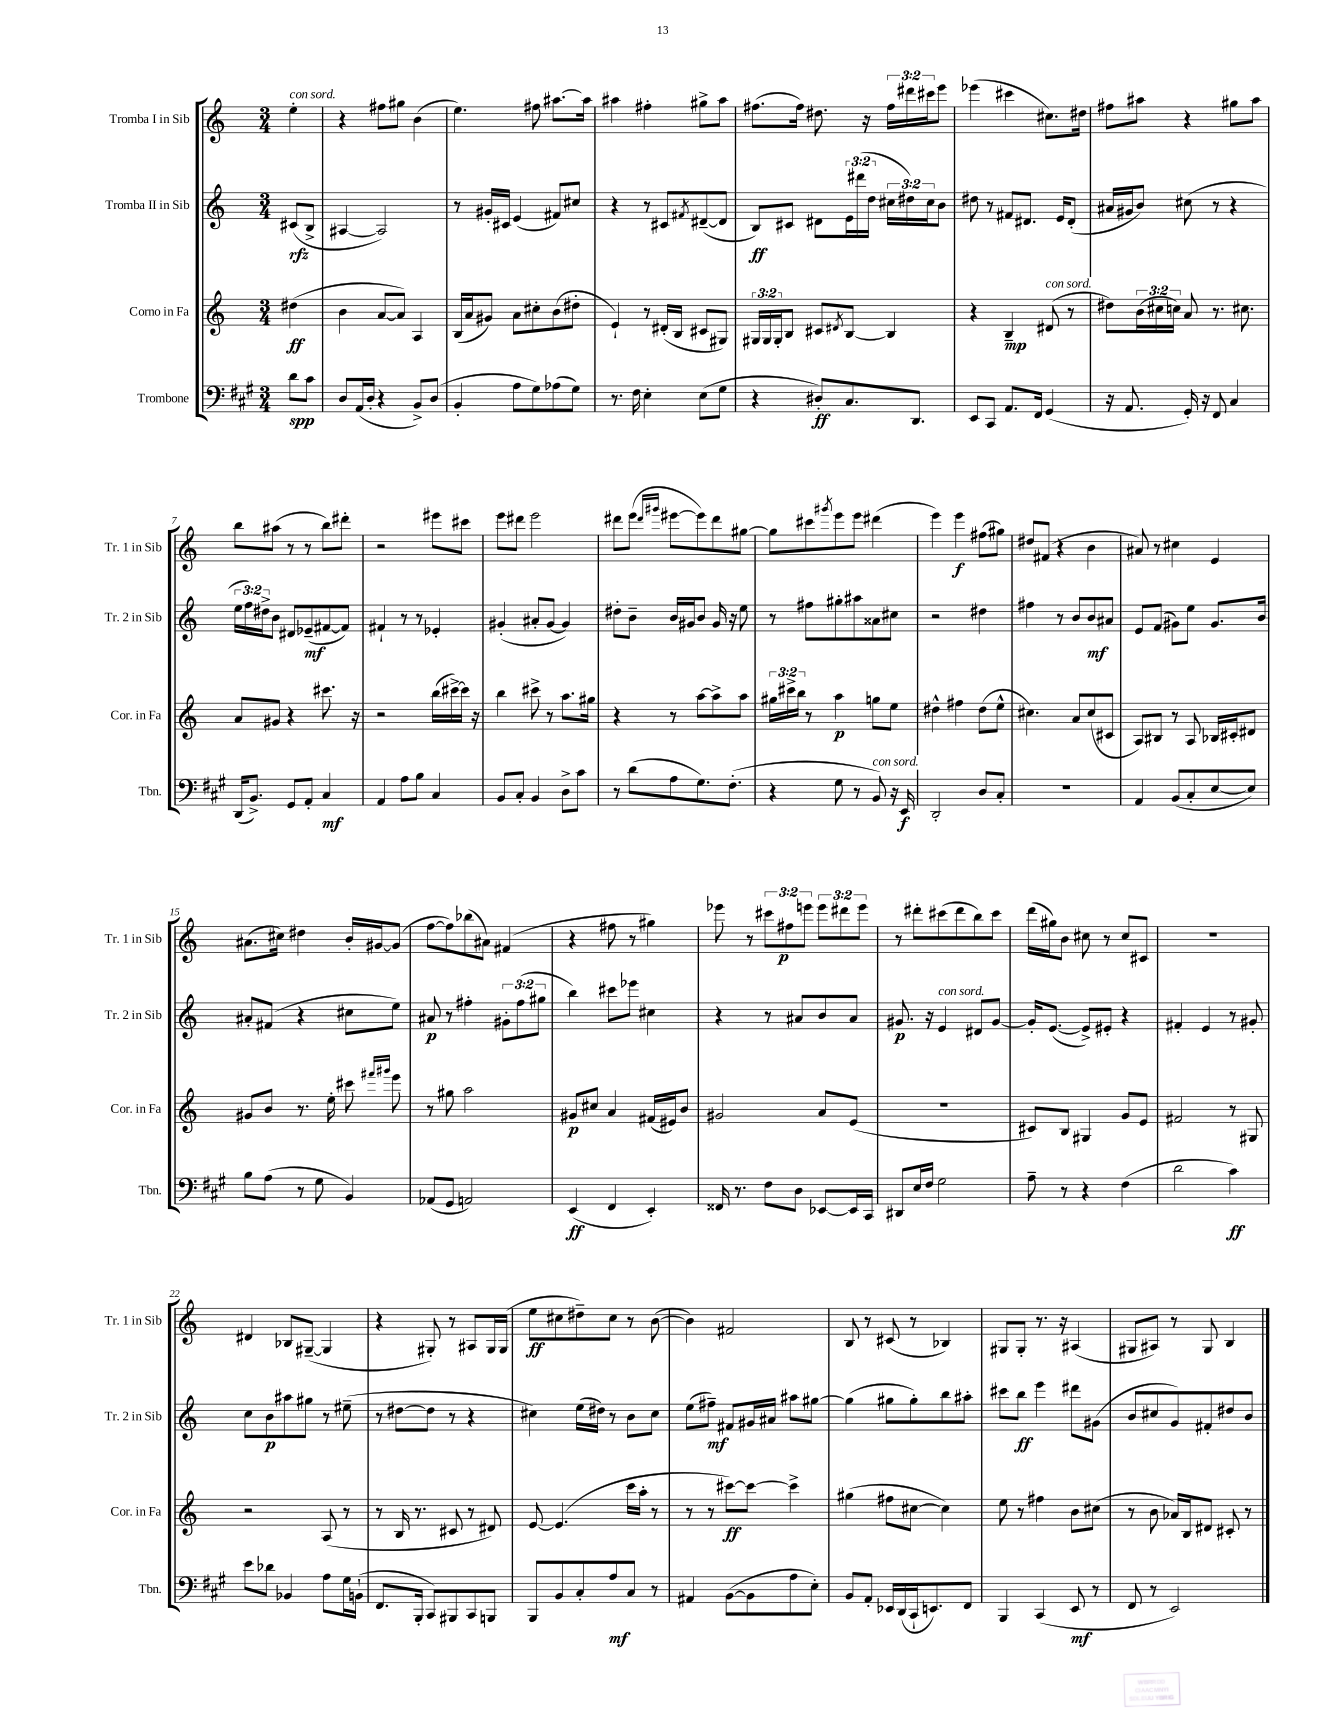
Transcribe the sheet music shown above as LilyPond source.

<<
\new StaffGroup <<
\new Staff = "s0" \with { instrumentName = "Tromba I in Sib" shortInstrumentName = "Tr. 1 in Sib" } {
    \clef treble \key c \major \numericTimeSignature \time 3/4 \override Staff.TupletNumber.text = #tuplet-number::calc-fraction-text \partial 4
    e''4-.^\markup { \italic "con sord." } |
    r4 fis''8 gis''8 b'4( |
    e''4.) fis''8 ais''8.~ ais''16 |
    ais''4 fis''4-. gis''8-> ais''8 |
    fis''8.( fis''16) dis''8. r16 \tuplet 3/2 { fis''16 dis'''16 cis'''16 } e'''8 |
    ees'''4( cis'''4 cis''8.) dis''16 |
    fis''8 ais''8 r4 gis''8 ais''8 |
    b''8 ais''8( r8 r8 b''8) dis'''8-. |
    r2 eis'''8 cis'''8 |
    e'''8 dis'''8 e'''2 |
    dis'''8 e'''8( \grace { dis'''16 gis'''16 } eis'''8~ eis'''8) dis'''8 gis''8~ |
    gis''8 cis'''8 \acciaccatura { gis'''8 } e'''8 e'''8 dis'''4( |
    e'''4) e'''4\f fis''8( gis''8) |
    dis''8 fis'8( r4 b'4 |
    ais'8) r8 cis''4 e'4 |
    ais'8.( cis''16) dis''4 b'16-. gis'16~ gis'8( |
    f''8~ f''8) bes''8( ais'8) fis'4( |
    r4 fis''8 r8 gis''4) |
    ees'''8 r8 \tuplet 3/2 { cis'''8 fis''8\p e'''8 } \tuplet 3/2 { e'''8 dis'''8 e'''8 } |
    r8 dis'''8-. cis'''8( dis'''8 b''8) cis'''8 |
    d'''16( gis''16) b'8 cis''8 r8 cis''8 cis'8 |
    R2. |
    dis'4 bes8 gis8~--( gis4 |
    r4 gis8-.) r8 ais8 gis16 gis16( |
    e''8\ff cis''8 dis''8--) cis''8 r8 b'8~( |
    b'4) fis'2 |
    b8 r8 cis'8( r8 bes4) |
    gis8 gis8-. r8. r16 ais4( |
    gis8 ais8) r8 gis8 b4 \bar "|." |
}
\new Staff = "s1" \with { instrumentName = "Tromba II in Sib" shortInstrumentName = "Tr. 2 in Sib" } {
    \clef treble \key c \major \numericTimeSignature \time 3/4 \override Staff.TupletNumber.text = #tuplet-number::calc-fraction-text \partial 4
    cis'8\rfz( b8-> |
    ais4~ ais2) |
    r8 gis'16-. cis'16 e'4( fis'8) cis''8 |
    r4 r8 cis'8 \acciaccatura { fis'8 } dis'8~--( dis'8 |
    b8\ff) cis'8 dis'8 \tuplet 3/2 { e'16 dis'''16( d''16 } \tuplet 3/2 { cis''16 dis''16) cis''16 } b'8 |
    dis''8 r8 fis'8 dis'8. e'16 dis'8-.( |
    ais'16 gis'16 b'8) cis''8( r8 r4 |
    \tuplet 3/2 { e''16 f''16) dis''16-> } b'8 dis'8 ees'8--\mf( fis'8~ fis'8) |
    fis'4-! r8 r8 ees'4-. |
    gis'4-.( ais'8-. gis'8~ gis'4) |
    dis''8-. b'8-- b'16 gis'16 b'8 gis'16 r16 e''8 |
    r8 fis''8 gis''8-. ais''8 aisis'8 cis''8 |
    r2 dis''4 |
    fis''4 r8 b'8 b'8\mf ais'8 |
    e'8 f'8( gis'8) e''8 gis'8. b'16 |
    ais'8-. fis'8( r4 cis''8 e''8) |
    ais'8\p r8 fis''4-. \tuplet 3/2 { gis'8-. fis''8( gis''8 } |
    b''4) cis'''8 ees'''8 cis''4 |
    r4 r8 ais'8 b'8 ais'8 |
    gis'8.\p r16 e'4^\markup { \italic "con sord." } dis'8 gis'8~ |
    gis'16-. e'8.~( e'8->) eis'8-. r4 |
    fis'4-. e'4 r8 gis'8-. |
    c''8 b'8\p ais''8 gis''8 r8 eis''8--( |
    r8 dis''8~ dis''8 r8 r4 |
    cis''4) e''16( dis''16) r8 b'8 cis''8 |
    e''8( fis''8--\mf) fis'8 gis'16 ais'16 ais''8 gis''8~ |
    gis''4( gis''8 gis''8-.) b''8 ais''8-. |
    cis'''8 b''8\ff e'''4 dis'''8 gis'8( |
    b'8 cis''8 g'8) fis'8-. dis''8 b'8 \bar "|." |
}
\new Staff = "s2" \with { instrumentName = "Corno in Fa" shortInstrumentName = "Cor. in Fa" } {
    \clef treble \key c \major \numericTimeSignature \time 3/4 \override Staff.TupletNumber.text = #tuplet-number::calc-fraction-text \partial 4
    dis''4\ff( |
    b'4 a'8~ a'8) a4 |
    b16( a'16 gis'8) a'8 cis''8-. b'8( dis''8-. |
    e'4-!) r8 dis'16-.( b16 cis'8 gis8) |
    \tuplet 3/2 { gis16 gis16 gis16-. } b8 cis'8 \acciaccatura { dis'8 } b8~ b4 |
    r4 b4--\mp dis'8^\markup { \italic "con sord." }( r8 |
    dis''8) \tuplet 3/2 { b'16( cis''16 c''16) } a'8 r8. cis''8. |
    a'8 gis'8 r4 cis'''8. r16 |
    r2 b''16( cis'''16~->) cis'''16 r16 |
    b''4 cis'''8-> r8 a''8. gis''16 |
    r4 r8 a''8~ a''8-> a''8 |
    \tuplet 3/2 { gis''16 cis'''16-> b''16 } r8 a''4\p g''8 e''8 |
    dis''4-^ fis''4 dis''8( e''8-^ |
    cis''4.) a'8 cis''8( cis'8 |
    a8) bis8 r8 a8 bes16 cis'16-. dis'8 |
    gis'8 b'8 r8. e''16-. cis'''8 \grace { fis'''16 gis'''16 } e'''8 |
    r8 gis''8 a''2 |
    gis'8\p cis''8 a'4 fis'16( eis'16) b'8 |
    gis'2 a'8 e'8( |
    R2. |
    cis'8) b8 gis4 g'8 e'8 |
    fis'2 r8 gis8 |
    r2 a8( r8 |
    r8 b16 r8. cis'8 r8 dis'8) |
    e'8~ e'4.( c'''16 a''16-. r8 |
    r8 r8 cis'''8~\ff) cis'''8~ cis'''4-> |
    gis''4( fis''8 cis''8~ cis''4) |
    e''8 r8 fis''4 b'8 cis''8( |
    r8 b'8 aes'16) b16 dis'8 cis'8-. r8 \bar "|." |
}
\new Staff = "s3" \with { instrumentName = "Trombone" shortInstrumentName = "Tbn." } {
    \clef bass \key a \major \numericTimeSignature \time 3/4 \partial 4
    d'8\spp cis'8 |
    d8 a,16( d16-. r4 b,8->) d8( |
    b,4-. a8 gis8) aes8( gis8) |
    r8. fis16 e4-. e8( gis8 |
    r4 dis8-.\ff) cis8. d,8. |
    e,8 cis,8 a,8. fis,16 gis,4( |
    r16 a,8. gis,16-.) r16 fis,8 cis4 |
    d,16( b,8.->) gis,8 a,8-. cis4\mf |
    a,4 a8 b8 cis4 |
    b,8 cis8-. b,4 d8-> cis'8 |
    r8 d'8( a8 gis8.) fis8.-.( |
    r4 gis8 r8 b,8^\markup { \italic "con sord." }) r16 e,16\f |
    d,2-. d8 cis8-. |
    R2. |
    a,4 b,8( cis8-. e8~ e8) |
    b8 a8( r8 gis8 b,4) |
    aes,8( gis,8 a,2) |
    e,4\ff( fis,4 e,4-.) |
    fisis,16 r8. fis8 d8 ees,8~ ees,16 cis,16 |
    dis,8 e16 fis16 gis2 |
    a8-- r8 r4 fis4( |
    d'2 cis'4\ff) |
    e'8 des'8 bes,4 a8 gis16 b,16-!( |
    fis,8. b,,16-. cis,8) bis,,8 cis,8 b,,8 |
    b,,8 b,8 cis8-. a8\mf cis8 r8 |
    ais,4 b,8~( b,8 a8 e8-.) |
    b,8 a,8-. ees,16 d,16( cis,16-! e,8.) fis,8 |
    b,,4 cis,4( e,8\mf r8 |
    fis,8 r8 e,2) \bar "|." |
}
>>
>>
